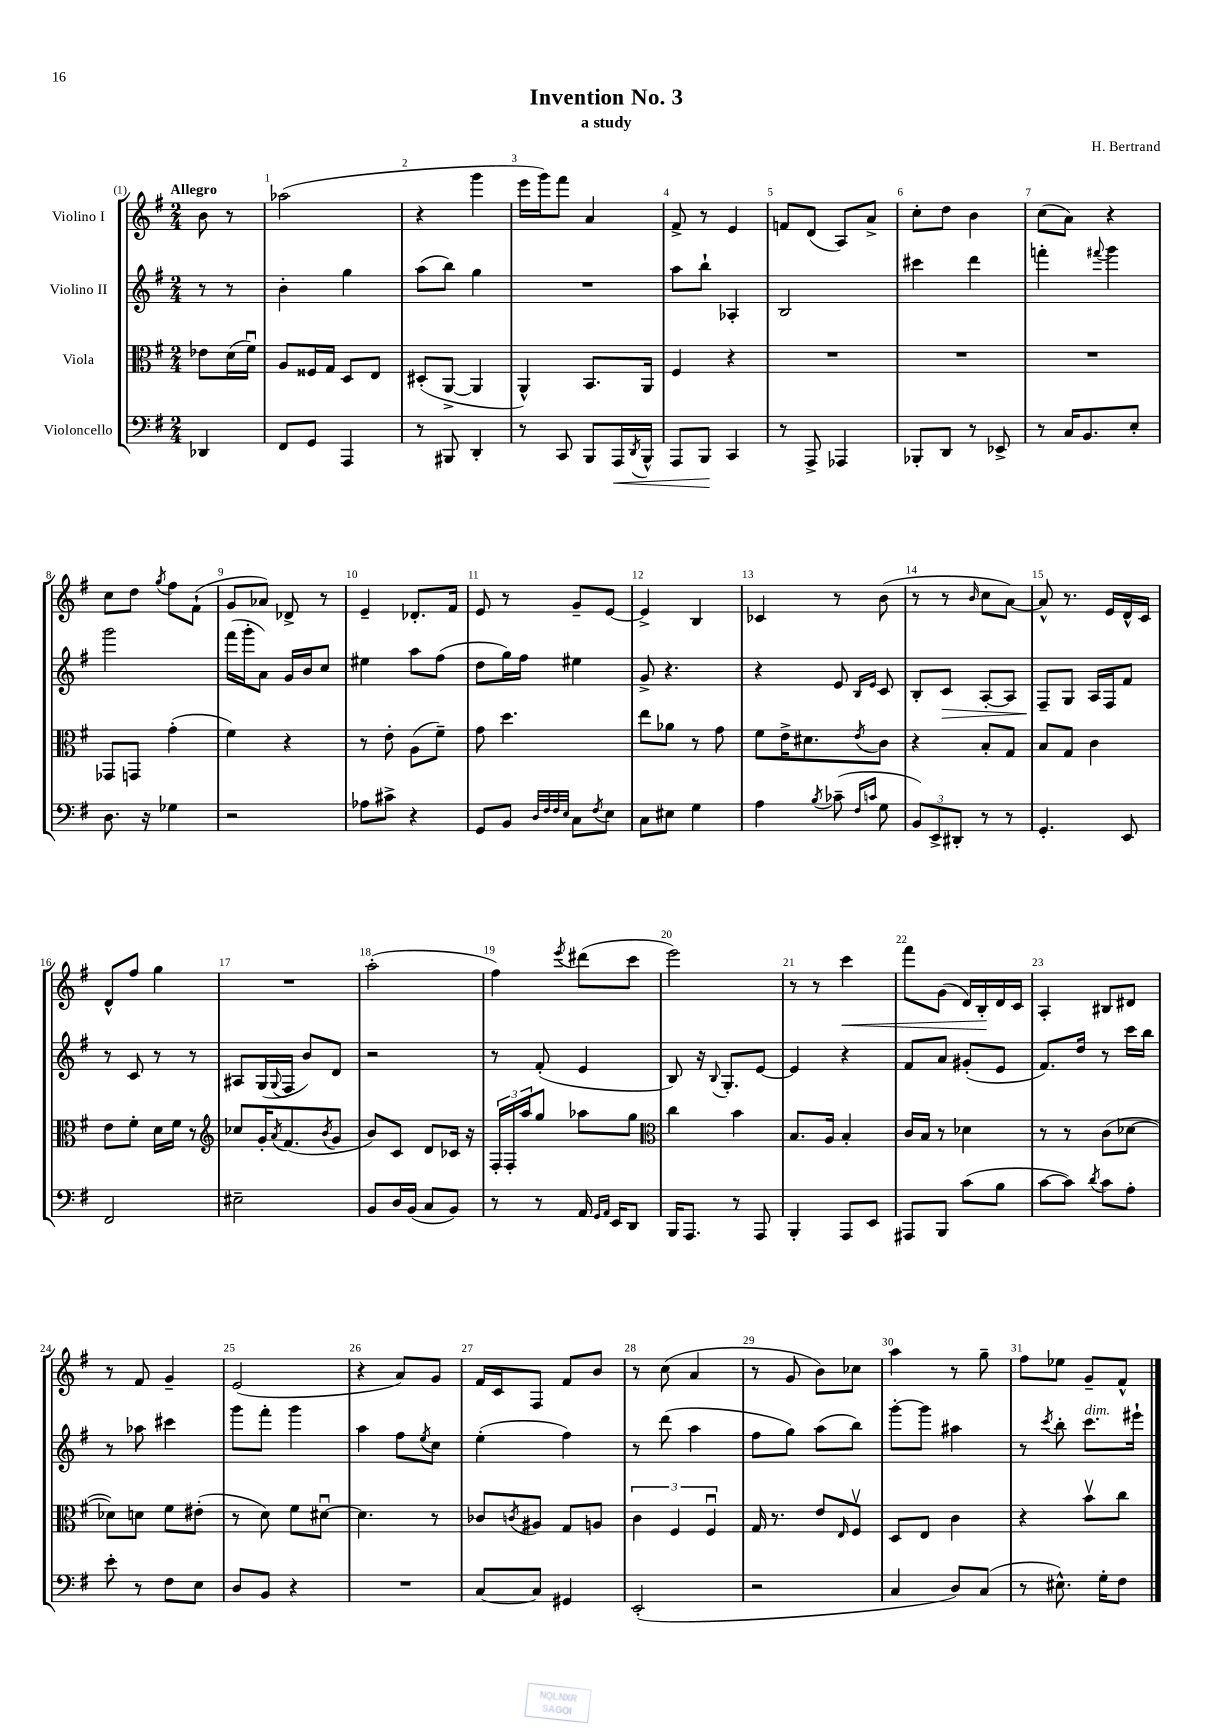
\header { title = "Invention No. 3" composer = "H. Bertrand" subtitle = "a study" }
<<
\new StaffGroup <<
\new Staff = "s0" \with { instrumentName = "Violino I" } {
    \clef treble \key g \major \numericTimeSignature \time 2/4 \partial 4 \tempo "Allegro"
    b'8 r8 |
    aes''2( |
    r4 g'''4 |
    e'''16 g'''16) fis'''8 a'4 |
    fis'8-> r8 e'4 |
    f'8 d'8( a8) a'8-> |
    c''8-. d''8 b'4 |
    c''8( a'8) r4 |
    c''8 d''8 \acciaccatura { g''8 } fis''8 fis'8-!( |
    g'8 aes'8) des'8-> r8 |
    e'4-- des'8.-. fis'16 |
    e'8 r8 g'8-- e'8~ |
    e'4-> b4 |
    ces'4 r8 b'8( |
    r8 r8 \grace { b'16 } c''8 a'8~) |
    a'8-^ r8. e'16 d'16-^ c'16 |
    d'8-^ fis''8 g''4 |
    R2 |
    a''2-.( |
    fis''4) \acciaccatura { e'''8 } dis'''8( c'''8 |
    e'''2) |
    r8 r8 c'''4\< |
    fis'''8 g'8( d'16) b16-.\! d'16 c'16 |
    a4-. bis8 dis'8 |
    r8 fis'8 g'4-- |
    e'2( |
    r4 a'8) g'8 |
    fis'16 c'16 fis8 fis'8 b'8 |
    r8 c''8( a'4 |
    r8 g'8 b'8) ces''8 |
    a''4 r8 g''8-- |
    fis''8 ees''8 g'8-- fis'8-^ \bar "|." |
}
\new Staff = "s1" \with { instrumentName = "Violino II" } {
    \clef treble \key g \major \numericTimeSignature \time 2/4 \partial 4
    r8 r8 |
    b'4-. g''4 |
    a''8( b''8) g''4 |
    R2 |
    a''8 b''8-! aes4-. |
    b2 |
    cis'''4 d'''4 |
    f'''4-. \appoggiatura { fis'''8 } g'''4 |
    g'''2 |
    fis'''16( g'''16-. a'8) g'16 b'16 c''8 |
    eis''4 a''8 fis''8( |
    d''8 g''16) fis''16 eis''4 |
    g'8-> r4. |
    r4 e'8 \grace { b16 e'16 } c'8 |
    b8-. c'8\> a8~-. a8 |
    fis8--\! g8 a16 fis16 fis'8 |
    r8 c'8 r8 r8 |
    ais8 g16( \appoggiatura { g8 } fis16 b'8) d'8 |
    r2 |
    r8 fis'8-.( e'4 |
    b8) r16 \appoggiatura { b8 } g8.-. e'8~ |
    e'4 r4 |
    fis'8 a'8 gis'8-.( e'8 |
    fis'8.) d''16 r8 c'''16 b''16 |
    r8 aes''8 cis'''4 |
    g'''8 fis'''8-. g'''4 |
    a''4 fis''8 \acciaccatura { e''8 } c''8 |
    e''4-.( fis''4) |
    r8 d'''8( a''4 |
    fis''8 g''8) a''8( b''8) |
    g'''8~-. g'''8 ais''4 |
    r8 \acciaccatura { c'''8 } b''8-. c'''8.^\markup { \italic "dim." } eis'''16-! \bar "|." |
}
\new Staff = "s2" \with { instrumentName = "Viola" } {
    \clef alto \key g \major \numericTimeSignature \time 2/4 \partial 4
    ees'8 d'16( fis'16\downbow) |
    a8 fisis16 g16 d8 e8 |
    dis8-.( a,8~-> a,4 |
    a,4-^) b,8. a,16 |
    fis4 r4 |
    R2 |
    R2 |
    R2 |
    ges,8 g,8 g'4-.( |
    fis'4) r4 |
    r8 e'8-. a8( fis'8--) |
    g'8 d''4. |
    e''8 aes'8 r8 g'8 |
    fis'8 e'16-> dis'8. \acciaccatura { e'8 } c'8 |
    r4 b8-. g8 |
    b8 g8 c'4 |
    e'8 fis'8-. d'16 fis'16 r8 |
    \clef treble ces''8 g'16-. \acciaccatura { a'8 } fis'8.( \acciaccatura { b'8 } g'8 |
    b'8) c'8 d'8 ces'16 r16 |
    \tuplet 3/2 { fis16-. fis16-. a''16 } g''8 aes''8 g''8 |
    \clef alto c''4 b'4 |
    b8. a16 b4-. |
    c'16 b16 r8 des'4 |
    r8 r8 c'8( des'8~ |
    des'8) d'8 fis'8 eis'8-.( |
    r8 d'8) fis'8 dis'8~\downbow |
    dis'4. r8 |
    ces'8 \acciaccatura { c'8 } ais8 g8 a8 |
    \tuplet 3/2 { c'4 fis4 fis4\downbow } |
    g16 r8. e'8 \grace { e16 } fis8\upbow |
    d8 e8 c'4 |
    r4 b'8\upbow c''8 \bar "|." |
}
\new Staff = "s3" \with { instrumentName = "Violoncello" } {
    \clef bass \key g \major \numericTimeSignature \time 2/4 \partial 4
    des,4 |
    fis,8 g,8 a,,4 |
    r8 bis,,8 d,4-. |
    r8 c,8 b,,8 a,,16\< \acciaccatura { d,8 } b,,16-^ |
    a,,8 b,,8\! c,4 |
    r8 a,,8-> aes,,4 |
    bes,,8-. d,8 r8 ees,8-> |
    r8 c16 b,8. e8-. |
    d8. r16 ges4 |
    r2 |
    aes8 cis'8-> r4 |
    g,8 b,8 \grace { d32 fis32 fis32 e32 } c8 \acciaccatura { fis8 } e8 |
    c8 eis8 g4 |
    a4 \acciaccatura { b8 } ces'8--( \grace { fis16 c'16 } g8 |
    \tuplet 3/2 { b,8) e,8-> dis,8-. } r8 r8 |
    g,4.-. e,8 |
    fis,2 |
    eis2-- |
    b,8 d16 b,16( c8 b,8) |
    r8 r8 a,16 \grace { g,16 a,16 } e,16 d,8 |
    b,,16 a,,8. r8 a,,8 |
    b,,4-. a,,8 e,8 |
    ais,,8 b,,8 c'8( b8 |
    c'8~ c'8) \acciaccatura { d'8 } c'8 a8-. |
    e'8-. r8 fis8 e8 |
    d8 b,8 r4 |
    R2 |
    c8~ c8 gis,4 |
    e,2-.( |
    r2 |
    c4 d8) c8( |
    r8 eis8.-^) g16-. fis8 \bar "|." |
}
>>
>>
\layout { \context { \Score \override BarNumber.break-visibility = ##(#f #t #t) barNumberVisibility = #all-bar-numbers-visible } }
